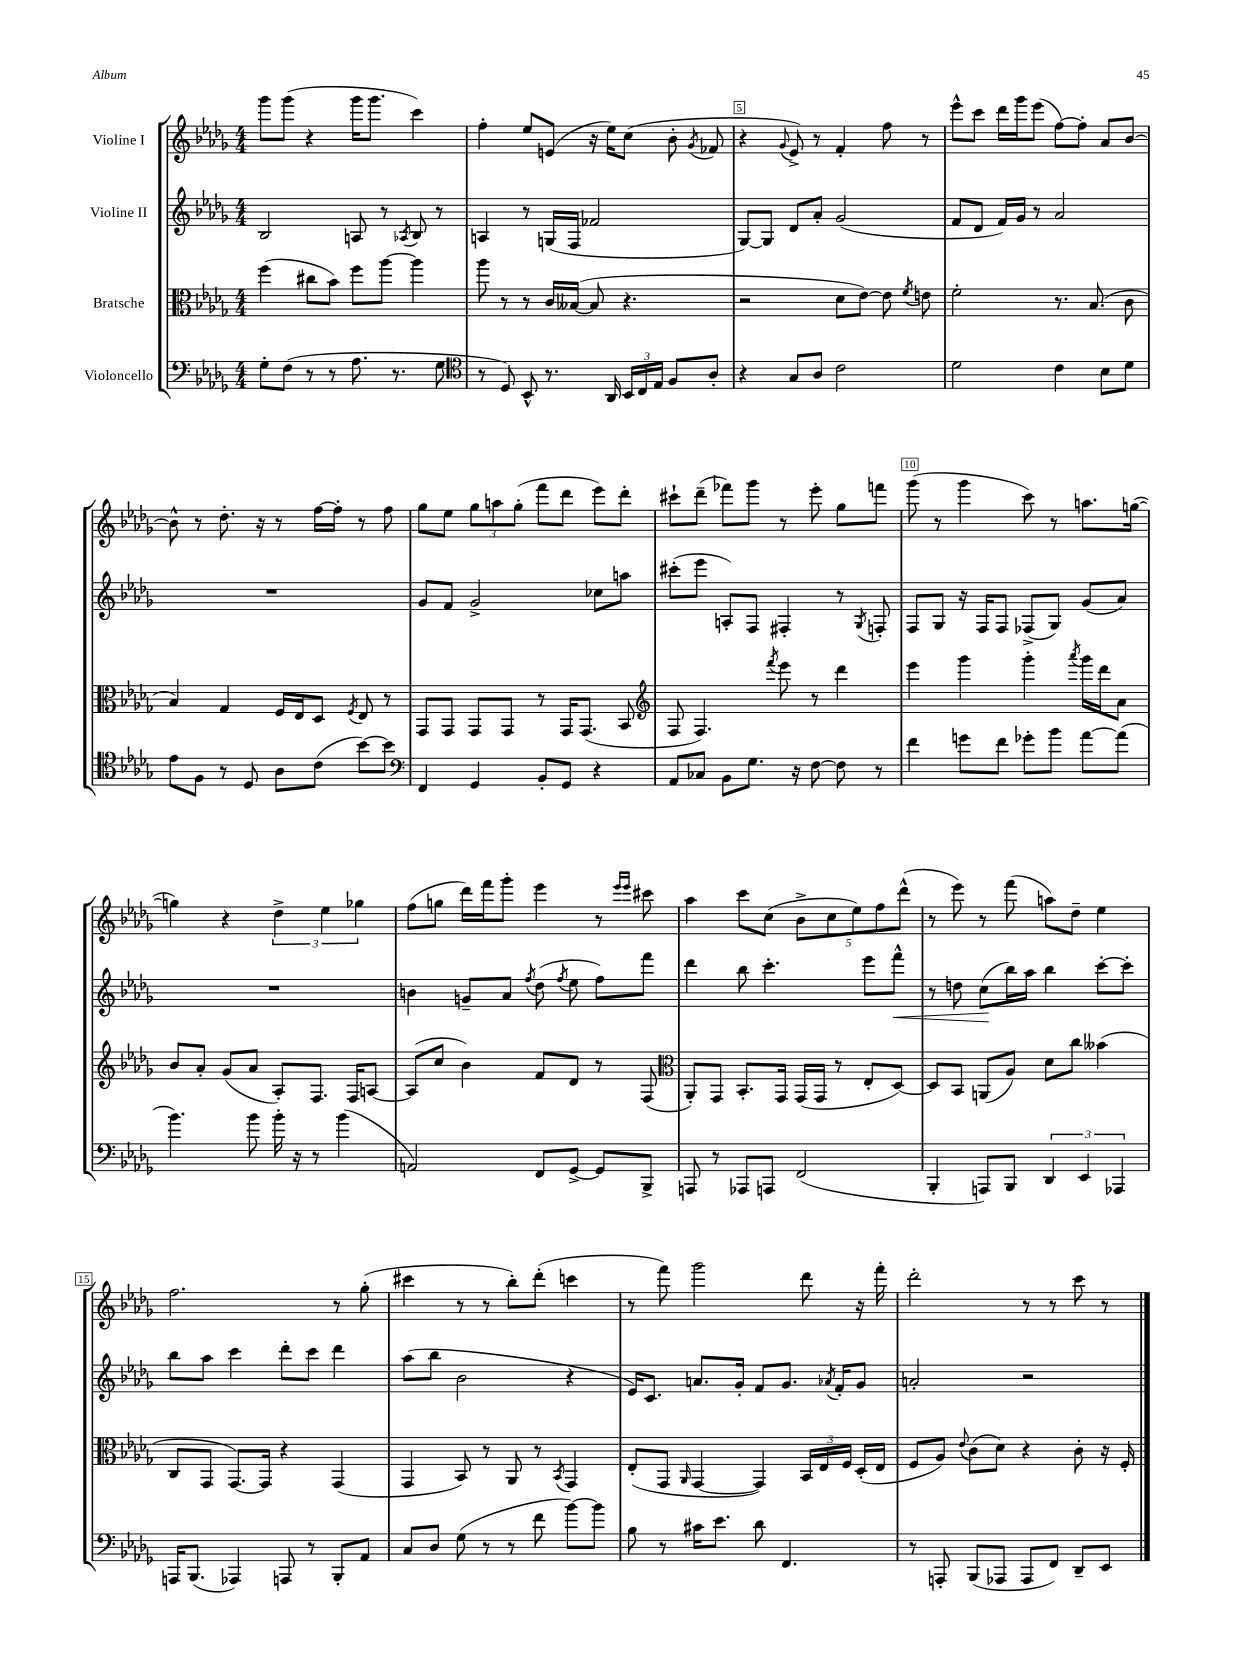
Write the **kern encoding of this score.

**kern	**kern	**kern	**kern
*staff4	*staff3	*staff2	*staff1
*clefF4	*clefC3	*clefG2	*clefG2
*k[b-e-a-d-g-]	*k[b-e-a-d-g-]	*k[b-e-a-d-g-]	*k[b-e-a-d-g-]
*M4/4	*M4/4	*M4/4	*M4/4
8G-'	(4ff	2B-	8ggg-
(8F	.	.	(8ggg-
8r	8cc#	.	4r
8r	8b-)	.	.
8.A-	8ff	8A	16ggg-
.	.	.	8.ggg-
.	[8aa-	8r	.
8.r	.	.	.
.	.	8qA-	.
.	4aa-]	8B-	4ccc)
8G-	.	8r	.
=	=	=	=
*clefC4	*	*	*
8r	8aa-	4A	4ff'
8D-)	8r	.	.
8BB-^^	8r	8r	8ee-
8.r	16c	(16G	(8e
.	([16B--	16F	.
.	8B--]	2f-	16r
16AA-	.	.	16ee-)
24BB-	4.r	.	(8cc
24C	.	.	.
24E-	.	.	.
8F	.	.	8b-'
.	.	.	8qg-
8A-'	.	.	8f-
=	=	=	=
4r	2r	[8G-)	4r
.	.	8G-]	.
.	.	.	8qqg-
8G-	.	8d-	8e-^)
8A-	.	8a-'	8r
2c	8d-	(2g-	4f'
.	[8e-)	.	.
.	8e-]	.	8ff
.	8qf	.	.
.	8e	.	8r
=	=	=	=
2d-	2f'	8f	8eee-^^
.	.	8d-	8ccc
.	.	16f)	16ddd-
.	.	16g-	16ggg-
.	.	8r	(8eee-
4c	8.r	2a-	[8ff)
.	.	.	8ff']
.	(8.B-	.	.
8B-	.	.	8a-
8d-	8c	.	[8b-
=	=	=	=
8e-	4B-)	1r	8b-^^]
8F	.	.	8r
8r	4G-	.	8.dd-'
8D-	.	.	.
.	.	.	16r
8A-	16F	.	8r
.	16E-	.	.
(8c	8D-	.	[16ff
.	.	.	16ff']
.	8qF	.	.
[8b-)	8E-	.	8r
8b-]	8r	.	8ff
=	=	=	=
*clefF4	*	*	*
4FF	8GG-	8g-	8gg-
.	8GG-	8f	8ee-
4GG-	8GG-	2g-^	12gg-
.	.	.	12aa
.	8GG-	.	.
.	.	.	(12gg-'
8BB-'	8r	.	8fff
8GG-	16GG-	.	8ddd-
.	(8.GG-	.	.
4r	.	8cc-	8eee-)
.	8BB-	8aa	8ddd-'
=	=	=	=
*	*clefG2	*	*
8AA-	8F	(8ccc#'	8ccc#`
8C-	4.F)	8eee-	(8ddd-~
8BB-	.	8A')	8fff-)
8.G-	.	8F	8ggg-
.	8qfff	.	.
.	8eee-	4F#'	8r
16r	.	.	.
[8F	8r	.	8eee-'
8F]	4ddd-	8r	8gg-
.	.	8qG-	.
8r	.	8F'	8fff
=	=	=	=
4f	4eee-	8F	(8ggg-
.	.	8G-	8r
8g	4ggg-	16r	4ggg-
.	.	16F	.
8f	.	8F	.
8g-'	4ggg-'	(8F-^	8ccc)
8b-	.	8G-)	8r
.	8qaaa-	.	.
[8a-	16ggg-	(8g-	8.aa
.	16ddd-	.	.
(8a-]	8a-	8a-)	.
.	.	.	([16gg
=	=	=	=
4.b-)	8b-	1r	4gg])
.	8a-'	.	.
.	(8g-	.	4r
8b-	8a-	.	.
16b-'	8A-')	.	6dd-^
16r	.	.	.
8r	8.F	.	.
.	.	.	6ee-
(4b-	.	.	.
.	16F	.	.
.	.	.	6gg-
.	[8A	.	.
=	=	=	=
2AA)	(8A]	4b	(8ff
.	8cc	.	8gg
.	4b-)	8g~	16ddd-)
.	.	.	16fff
.	.	8a-	8ggg-'
.	.	8qff	.
8FF	8f	(8dd-	4eee-
.	.	8qff	.
[8GG-^	8d-	8ee-	.
8GG-]	8r	8ff)	8r
.	.	.	16qqeee-
.	.	.	16qqeee-
8BBB-^	(8F	8fff	8ccc#
=	=	=	=
*	*clefC3	*	*
8AAA	8AA-')	4ddd-	4aa-
8r	8GG-	.	.
8AAA-	8.BB-'	8bb-	8ccc
8AAA	.	4.ccc'	(8cc
.	16GG-	.	.
(2FF	(16GG-	.	10b-^
.	16GG-	.	.
.	.	.	10cc
.	8r	.	.
.	.	.	10ee-)
.	8E-'	8eee-	.
.	.	.	10ff
.	[8D-)	8fff^^	.
.	.	.	(10ddd-^^
=	=	=	=
4BBB-'	8D-]	8r	8r
.	8BB-	8dd	8eee-)
8AAA)	(8AA	(8cc	8r
8BBB-	8A-)	16bb-)	(8fff
.	.	16aa-	.
6DD-	8d-	4bb-	8aa)
.	8cc	.	8dd-~
6EE-	.	.	.
.	(4b--	[8ccc'	4ee-
6AAA-	.	.	.
.	.	8ccc']	.
=	=	=	=
16AAA	8C	8bb-	2.ff
(8.BBB-	.	.	.
.	8GG-	8aa-	.
4AAA-)	[8.GG-)	4ccc	.
.	16GG-]	.	.
8AAA	4r	8ddd-'	.
8r	.	8ccc	.
8BBB-'	(4GG-	4ddd-	8r
8AA-	.	.	(8gg-'
=	=	=	=
8C	4GG-	(8aa-	4ccc#
8D-	.	8bb-	.
(8G-	8BB-)	2b-	8r
8r	8r	.	8r
8r	8AA-	.	8bb-')
8f	8r	.	(8ddd-'
.	8qBB-	.	.
[8b-)	4GG-	4r	4ccc
8b-]	.	.	.
=	=	=	=
8B-	(8E-'	16e-)	8r
.	.	8.c	.
8r	8GG-	.	8fff)
.	16qqAA-	.	.
16c#	[4GG-	8.a	2ggg-
8.e-	.	.	.
.	.	16g-'	.
8d-	4GG-])	8f	.
4.FF	.	8.g-	.
.	24BB-	.	8ddd-
.	24E-	.	.
.	.	8qa-	.
.	.	16f'	.
.	24F	.	.
.	(16D-'	8g-	16r
.	16E-	.	16fff'
=	=	=	=
8r	8F	2a'	2ddd-'
8AAA'	8A-)	.	.
.	8qqe-	.	.
(8BBB-	(8c	.	.
8AAA-	8d-)	.	.
8AAA-	4r	2r	8r
8FF)	.	.	8r
8DD-~	8c'	.	8ccc
8EE-	16r	.	8r
.	16F'	.	.
==	==	==	==
*-	*-	*-	*-
